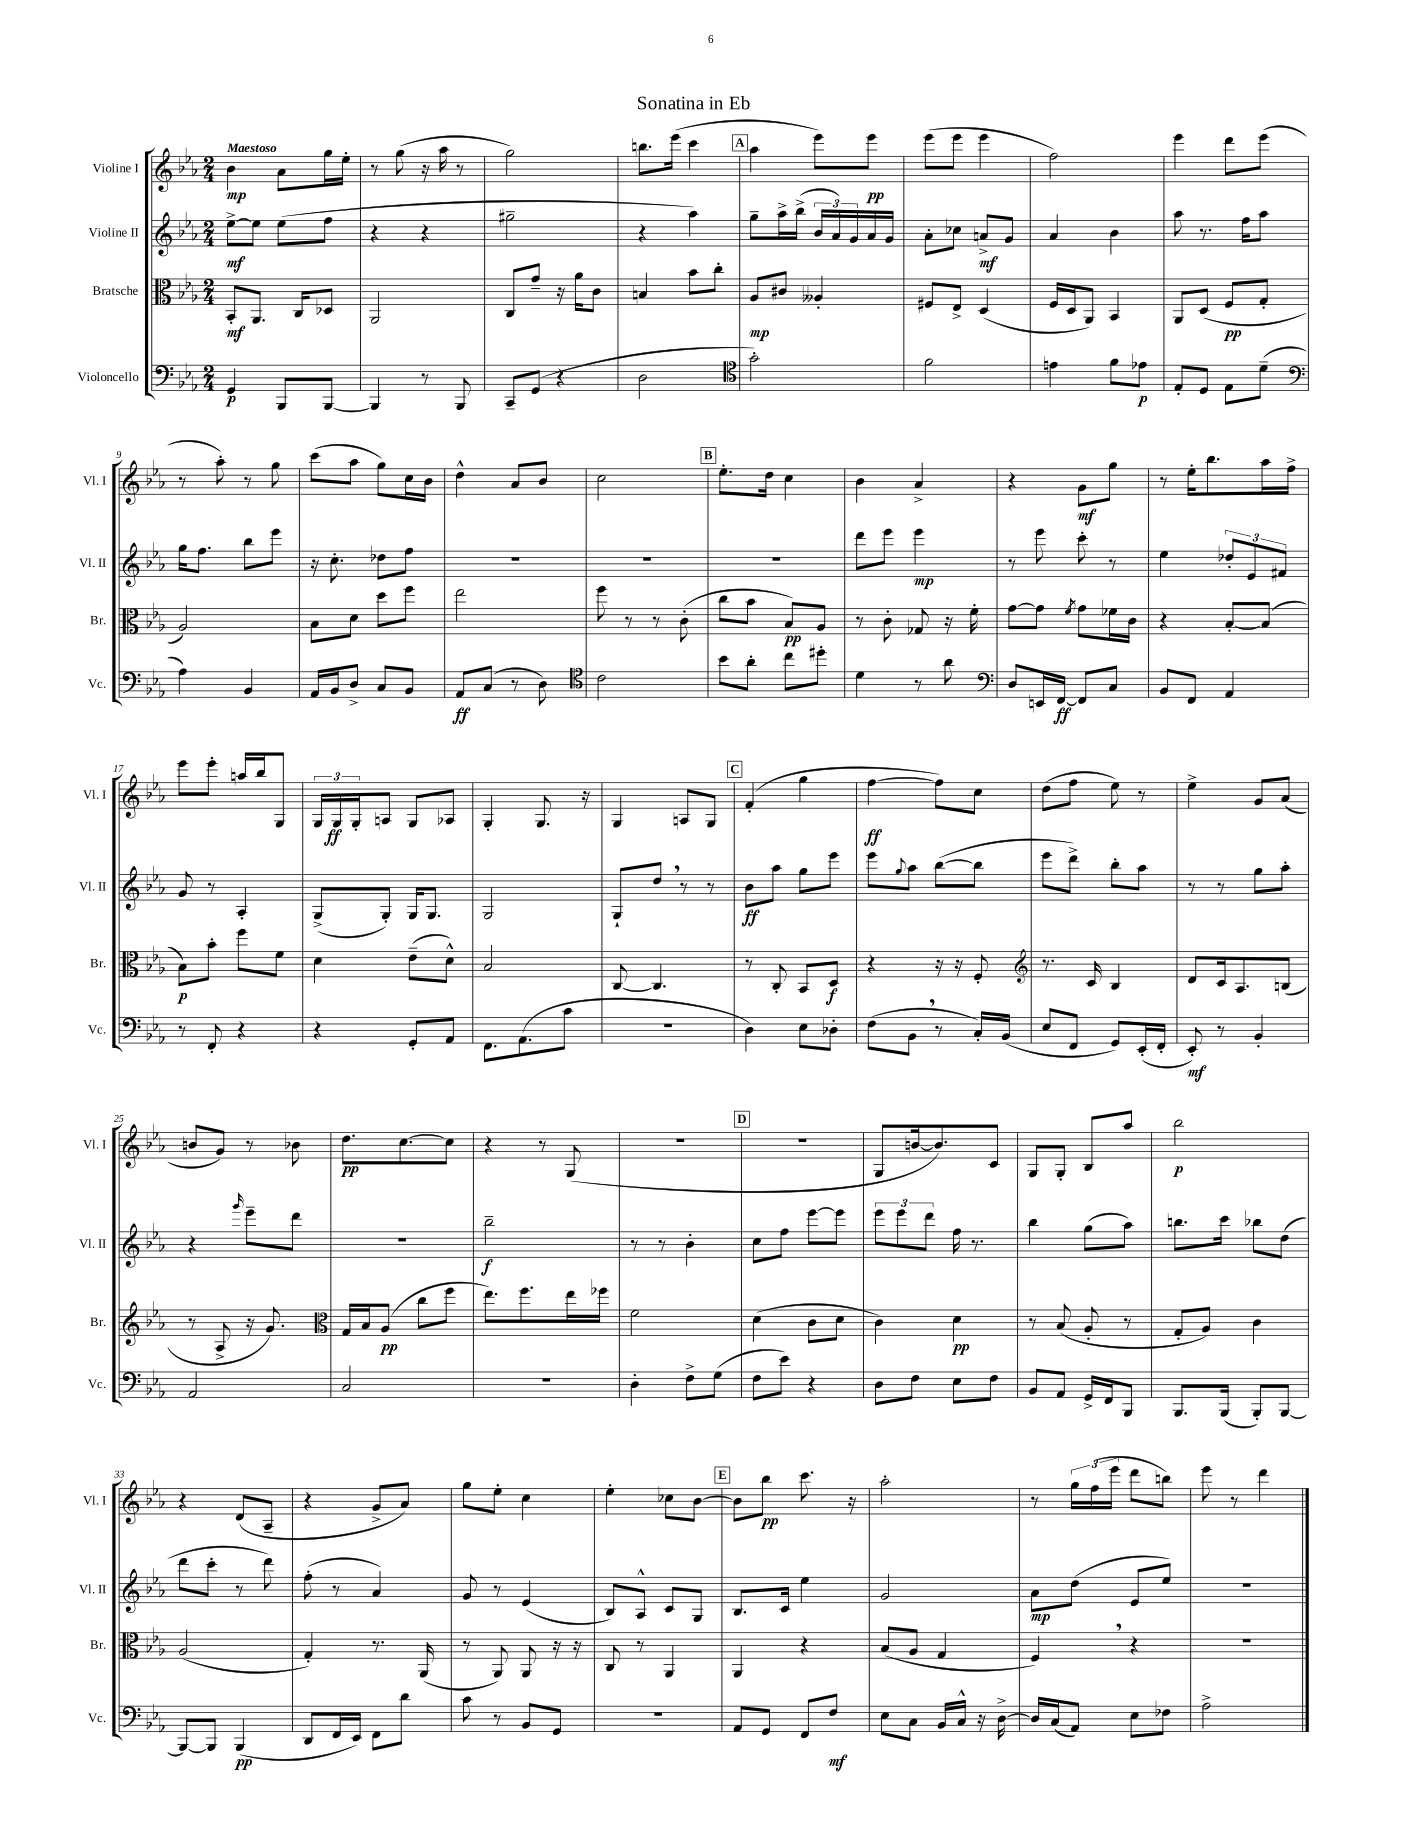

**kern	**dynam	**kern	**dynam	**kern	**dynam	**kern	**dynam
*part4	*part4	*part3	*part3	*part2	*part2	*part1	*part1
*staff4	*staff4	*staff3	*staff3	*staff2	*staff2	*staff1	*staff1
*I"Violoncello	*	*I"Bratsche	*	*I"Violine II	*	*I"Violine I	*
*I'Vc.	*	*I'Br.	*	*I'Vl. II	*	*I'Vl. I	*
*clefF4	*	*clefC3	*	*clefG2	*	*clefG2	*
*k[b-e-a-]	*	*k[b-e-a-]	*	*k[b-e-a-]	*	*k[b-e-a-]	*
*M2/4	*	*M2/4	*	*M2/4	*	*M2/4	*
=1	=1	=1	=1	=1	=1	=1	=1
!	!	!	!	!	!	!LO:TX:a:B:t=Maestoso	!
4GG/	p	8BB-'/L	mf	[8ee-^\L	mf	4b-\	mp
.	.	8.AA-/J	.	8ee-\J]	.	.	.
8BBB-/L	.	.	.	(8ee-\L	.	8a-\L	.
.	.	16C/KL	.	.	.	.	.
[8BBB-/J	.	8D-X/J	.	8ff\J	.	16gg\L	.
.	.	.	.	.	.	16ee-'\JJ	.
=2	=2	=2	=2	=2	=2	=2	=2
4BBB-/]	.	2AA-/	.	4r	.	8r	.
.	.	.	.	.	.	(8gg\	.
8r	.	.	.	4r	.	16r	.
.	.	.	.	.	.	16aa-\	.
8BBB-/	.	.	.	.	.	8r	.
=3	=3	=3	=3	=3	=3	=3	=3
8CC~/L	.	8C/L	.	2gg#X~\	.	2gg\)	.
(8GG/J	.	8g~/J	.	.	.	.	.
4r	.	16r	.	.	.	.	.
.	.	16a-\KL	.	.	.	.	.
.	.	8c\J	.	.	.	.	.
=4	=4	=4	=4	=4	=4	=4	=4
2D\	.	4Bn/	.	4r	.	8.bbn\L	.
.	.	.	.	.	.	(16eee-\Jk	.
.	.	8b-\L	.	4aa-\)	.	4ccc\	.
.	.	8cc'\J	.	.	.	.	.
!!LO:REH:place=s1:t=A
=5	=5	=5	=5	=5	=5	=5	=5
*clefC4	*	*	*	*	*	*	*
2g'\)	.	8A-/L	mp	8gg~\L	.	4aa-\	.
.	.	8c#X/J	.	16aa-^\L	.	.	.
.	.	.	.	(16bb-^\JJ	.	.	.
.	.	4A--X'/	.	24b-/LL	.	8eee-\L)	.
.	.	.	.	24a-/)	.	.	.
.	.	.	.	24g/	.	.	.
.	.	.	.	16a-/	.	8eee-\J	pp
.	.	.	.	16g/JJ	.	.	.
=6	=6	=6	=6	=6	=6	=6	=6
2f\	.	8F#X/L	.	8a-'\L	.	(8eee-\L	.
.	.	8E-^/J	.	8cc-X\J	.	8eee-\J	.
.	.	(4D/	.	8an^/L	mf	4eee-\	.
.	.	.	.	8g/J	.	.	.
=7	=7	=7	=7	=7	=7	=7	=7
4en\	.	16F/LL	.	4a-/	.	2ff\)	.
.	.	16D/J	.	.	.	.	.
.	.	8AA-/J)	.	.	.	.	.
8f\L	.	4BB-/	.	4b-\	.	.	.
8e-X\J	p	.	.	.	.	.	.
=8	=8	=8	=8	=8	=8	=8	=8
8E-'/L	.	8AA-/L	.	8aa-\	.	4eee-\	.
8D/J	.	(8D/J	.	8.r	.	.	.
8E-\L	.	8F/L	pp	.	.	8ddd\L	.
.	.	.	.	16ff\KL	.	.	.
(8d~\J	.	8G'/J	.	8aa-\J	.	(8eee-\J	.
!!LO:LB:g=z
=9	=9	=9	=9	=9	=9	=9	=9
*clefF4	*	*	*	*	*	*	*
4A-\)	.	2A-/)	.	16gg\KL	.	8r	.
.	.	.	.	8.ff\J	.	.	.
.	.	.	.	.	.	8aa-'\)	.
4BB-/	.	.	.	8bb-\L	.	8r	.
.	.	.	.	8eee-\J	.	8gg\	.
=10	=10	=10	=10	=10	=10	=10	=10
16AA-/LL	.	8B-\L	.	16r	.	(8ccc\L	.
16BB-/J	.	.	.	8.cc'\	.	.	.
8D^/J	.	8d\J	.	.	.	8aa-\J	.
8C/L	.	8dd\L	.	8dd-X\L	.	8gg\L)	.
8BB-/J	.	8ff\J	.	8ff\J	.	16cc\L	.
.	.	.	.	.	.	16b-\JJ	.
=11	=11	=11	=11	=11	=11	=11	=11
8AA-/L	ff	2ee-\	.	2r	.	4dd^^\	.
(8C/J	.	.	.	.	.	.	.
8r	.	.	.	.	.	8a-/L	.
8D\)	.	.	.	.	.	8b-/J	.
=12	=12	=12	=12	=12	=12	=12	=12
*clefC4	*	*	*	*	*	*	*
2c\	.	8ff\	.	2r	.	2cc\	.
.	.	8r	.	.	.	.	.
.	.	8r	.	.	.	.	.
.	.	(8c'\	.	.	.	.	.
!!LO:REH:place=s1:t=B
=13	=13	=13	=13	=13	=13	=13	=13
8b-\L	.	8cc\L	.	2r	.	8.ee-'\L	.
8a-'\J	.	8b-\J	.	.	.	.	.
.	.	.	.	.	.	16dd\Jk	.
8cc\L	.	8B-/L)	pp	.	.	4cc\	.
8dd#X'\J	.	8A-/J	.	.	.	.	.
=14	=14	=14	=14	=14	=14	=14	=14
4d\	.	8r	.	8ddd\L	.	4b-\	.
.	.	8c'\	.	8eee-\J	.	.	.
8r	.	8G-X/	.	4eee-\	mp	4a-^/	.
8a-\	.	16r	.	.	.	.	.
.	.	16f'\	.	.	.	.	.
=15	=15	=15	=15	=15	=15	=15	=15
*clefF4	*	*	*	*	*	*	*
8D/L	.	[8g\L	.	8r	.	4r	.
16EEn/L	.	8g\J]	.	8eee-\	.	.	.
[16FF/JJ	ff	.	.	.	.	.	.
.	.	8qf/	.	.	.	.	.
8FF/L]	.	8g\L	.	8ccc'\	.	8g\L	mf
8C/J	.	16f-X\L	.	8r	.	8gg\J	.
.	.	16c\JJ	.	.	.	.	.
=16	=16	=16	=16	=16	=16	=16	=16
8BB-/L	.	4r	.	4ee-\	.	8r	.
8FF/J	.	.	.	.	.	16ee-'\KL	.
.	.	.	.	.	.	8.bb-\	.
4AA-/	.	[8B-'/L	.	12dd-X'/L	.	.	.
.	.	.	.	12e-/	.	.	.
.	.	(8B-/J]	.	.	.	16aa-\L	.
.	.	.	.	12f#X/J	.	.	.
.	.	.	.	.	.	16ff^\JJ	.
!!LO:LB:g=z
=17	=17	=17	=17	=17	=17	=17	=17
8r	.	8B-\L)	p	8g/	.	8eee-\L	.
8FF'/	.	8b-'\J	.	8r	.	8eee-'\J	.
4r	.	8ff\L	.	4A-'/	.	16aan/LL	.
.	.	.	.	.	.	16bb-/J	.
.	.	8f\J	.	.	.	8G/J	.
=18	=18	=18	=18	=18	=18	=18	=18
4r	.	4d\	.	(8G^/L	.	24G/LL	.
.	.	.	.	.	.	24G/	ff
.	.	.	.	.	.	24G'/J	.
.	.	.	.	8G'/J)	.	8An/J	.
8GG'/L	.	(8e-~\L	.	16G/KL	.	8G/L	.
.	.	.	.	8.G/J	.	.	.
8AA-/J	.	8d^^\J)	.	.	.	8A-X/J	.
=19	=19	=19	=19	=19	=19	=19	=19
8.FF\L	.	2B-/	.	2G/	.	4G'/	.
(8.AA-\	.	.	.	.	.	.	.
.	.	.	.	.	.	8.G/	.
8c\J	.	.	.	.	.	.	.
.	.	.	.	.	.	16r	.
=20	=20	=20	=20	=20	=20	=20	=20
2r	.	[8C/	.	8G`/L	.	4G/	.
.	.	4.C/]	.	8dd,/J	.	.	.
.	.	.	.	8r	.	8An/L	.
.	.	.	.	8r	.	8G/J	.
!!LO:REH:place=s1:t=C
=21	=21	=21	=21	=21	=21	=21	=21
4D\)	.	8r	.	8b-\L	ff	(4f'/	.
.	.	8C'/	.	8aa-\J	.	.	.
8E-\L	.	8BB-/L	.	8gg\L	.	4gg\	.
8D-X'\J	.	8D/J	f	8eee-\J	.	.	.
=22	=22	=22	=22	=22	=22	=22	=22
(8F\L	.	4r	.	8eee-\L	.	[4ff\	ff
.	.	.	.	8qqgg/	.	.	.
8BB-,\J	.	.	.	8aa-\J	.	.	.
8r	.	16r	.	([8bb-\L	.	8ff\L])	.
.	.	16r	.	.	.	.	.
16C'/LL)	.	8F'/	.	8bb-\J]	.	8cc\J	.
(16BB-/JJ	.	.	.	.	.	.	.
=23	=23	=23	=23	=23	=23	=23	=23
*	*	*clefG2	*	*	*	*	*
8E-/L	.	8.r	.	8eee-\L	.	(8dd\L	.
8FF/J	.	.	.	8ddd^\J)	.	8ff\J	.
.	.	16c/	.	.	.	.	.
8GG/L)	.	4B-/	.	8bb-'\L	.	8ee-\)	.
(16EE-'/L	.	.	.	8aa-\J	.	8r	.
16FF'/JJ	.	.	.	.	.	.	.
=24	=24	=24	=24	=24	=24	=24	=24
8EE-'/)	mf	8d/L	.	8r	.	4ee-^\	.
8r	.	16c/k	.	8r	.	.	.
.	.	8.A-/	.	.	.	.	.
4BB-'/	.	.	.	8gg\L	.	8g/L	.
.	.	(8Bn/J	.	8aa-'\J	.	(8a-/J	.
!!LO:LB:g=z
=25	=25	=25	=25	=25	=25	=25	=25
2AA-/	.	8r	.	4r	.	8bn/L	.
.	.	8A-^/	.	.	.	8g/J)	.
.	.	.	.	16qqggg/	.	.	.
.	.	16r	.	8eee-~\L	.	8r	.
.	.	8.g/)	.	.	.	.	.
.	.	.	.	8ddd\J	.	8b-X\	.
=26	=26	=26	=26	=26	=26	=26	=26
*	*	*clefC3	*	*	*	*	*
2C/	.	16G/LL	.	2r	.	8.dd\L	pp
.	.	16B-/J	.	.	.	.	.
.	.	(8A-/J	pp	.	.	.	.
.	.	.	.	.	.	[8.cc\	.
.	.	8cc\L	.	.	.	.	.
.	.	8ff\J	.	.	.	8cc\J]	.
=27	=27	=27	=27	=27	=27	=27	=27
2r	.	8.ee-\L)	.	2bb-~\	f	4r	.
.	.	8.ff\	.	.	.	.	.
.	.	.	.	.	.	8r	.
.	.	16ee-\L	.	.	.	(8G/	.
.	.	16ff-X\JJ	.	.	.	.	.
=28	=28	=28	=28	=28	=28	=28	=28
4D'\	.	2f\	.	8r	.	2r	.
.	.	.	.	8r	.	.	.
8F^\L	.	.	.	4b-'\	.	.	.
(8G\J	.	.	.	.	.	.	.
!!LO:REH:place=s1:t=D
=29	=29	=29	=29	=29	=29	=29	=29
8F\L	.	(4d\	.	8cc\L	.	2r	.
8e-\J)	.	.	.	8ff\J	.	.	.
4r	.	8c\L	.	[8eee-\L	.	.	.
.	.	8d\J	.	8eee-\J]	.	.	.
=30	=30	=30	=30	=30	=30	=30	=30
8D\L	.	4c\)	.	12eee-\L	.	8G/L	.
.	.	.	.	12eee-\	.	.	.
8F\J	.	.	.	.	.	[16bn/k	.
.	.	.	.	12ddd\J	.	.	.
.	.	.	.	.	.	8.b/])	.
8E-\L	.	4d\	pp	16ff\	.	.	.
.	.	.	.	8.r	.	.	.
8F\J	.	.	.	.	.	8c/J	.
=31	=31	=31	=31	=31	=31	=31	=31
8BB-/L	.	8r	.	4bb-\	.	8G/L	.
8AA-/J	.	(8B-/	.	.	.	8G'/J	.
16GG^/LL	.	8A-'/	.	(8gg\L	.	8B-/L	.
16FF/J	.	.	.	.	.	.	.
8BBB-/J	.	8r	.	8aa-\J)	.	8aa-/J	.
=32	=32	=32	=32	=32	=32	=32	=32
8.BBB-/L	.	8G'/L	.	8.bbn\L	.	2bb-\	p
.	.	8A-/J)	.	.	.	.	.
(16BBB-/Jk	.	.	.	16ccc\Jk	.	.	.
8BBB-'/L)	.	4c\	.	8bb-X\L	.	.	.
[8BBB-/J	.	.	.	(8dd\J	.	.	.
!!LO:LB:g=z
=33	=33	=33	=33	=33	=33	=33	=33
8BBB-/L_	.	(2A-/	.	8ddd\L	.	4r	.
8BBB-/J]	.	.	.	8ccc'\J	.	.	.
(4BBB-/	pp	.	.	8r	.	(8d/L	.
.	.	.	.	8ddd\)	.	8A-~/J	.
=34	=34	=34	=34	=34	=34	=34	=34
8DD/L	.	4G'/)	.	(8ff'\	.	4r	.
16FF/L	.	.	.	8r	.	.	.
16EE-/JJ)	.	.	.	.	.	.	.
8FF\L	.	8.r	.	4a-/)	.	8g^/L	.
8d\J	.	.	.	.	.	8a-/J)	.
.	.	(16AA-/	.	.	.	.	.
=35	=35	=35	=35	=35	=35	=35	=35
8c\	.	8r	.	8g/	.	8gg\L	.
8r	.	8AA-/)	.	8r	.	8ee-'\J	.
8BB-/L	.	8AA-/	.	(4e-/	.	4cc\	.
8GG/J	.	16r	.	.	.	.	.
.	.	16r	.	.	.	.	.
=36	=36	=36	=36	=36	=36	=36	=36
2r	.	8C/	.	8B-/L)	.	4ee-'\	.
.	.	8r	.	8A-^^/J	.	.	.
.	.	4AA-/	.	8c/L	.	8cc-X\L	.
.	.	.	.	8G/J	.	[8b-\J	.
!!LO:REH:place=s1:t=E
=37	=37	=37	=37	=37	=37	=37	=37
8AA-/L	.	4AA-/	.	8.B-/L	.	8b-\L]	.
8GG/J	.	.	.	.	.	8bb-\J	pp
.	.	.	.	16c/Jk	.	.	.
8FF/L	.	4r	.	4ee-\	.	8.ccc\	.
8F/J	mf	.	.	.	.	.	.
.	.	.	.	.	.	16r	.
=38	=38	=38	=38	=38	=38	=38	=38
8E-\L	.	(8B-/L	.	2g/	.	2aa-'\	.
8C\J	.	8A-/J	.	.	.	.	.
16BB-/LL	.	4G/	.	.	.	.	.
16C^^/JJ	.	.	.	.	.	.	.
16r	.	.	.	.	.	.	.
[16D^\	.	.	.	.	.	.	.
=39	=39	=39	=39	=39	=39	=39	=39
16D/LL]	.	4F,/)	.	8a-\L	mp	8r	.
(16C/J	.	.	.	.	.	.	.
8AA-/J)	.	.	.	(8dd\J	.	24gg\LL	.
.	.	.	.	.	.	(24ff\	.
.	.	.	.	.	.	24eee-\JJ	.
8E-\L	.	4r	.	8e-/L	.	8ddd\L	.
8F-X\J	.	.	.	8ee-/J)	.	8bbn\J)	.
=40	=40	=40	=40	=40	=40	=40	=40
2A-^\	.	2r	.	2r	.	8eee-\	.
.	.	.	.	.	.	8r	.
.	.	.	.	.	.	4ddd\	.
==	==	==	==	==	==	==	==
*-	*-	*-	*-	*-	*-	*-	*-
